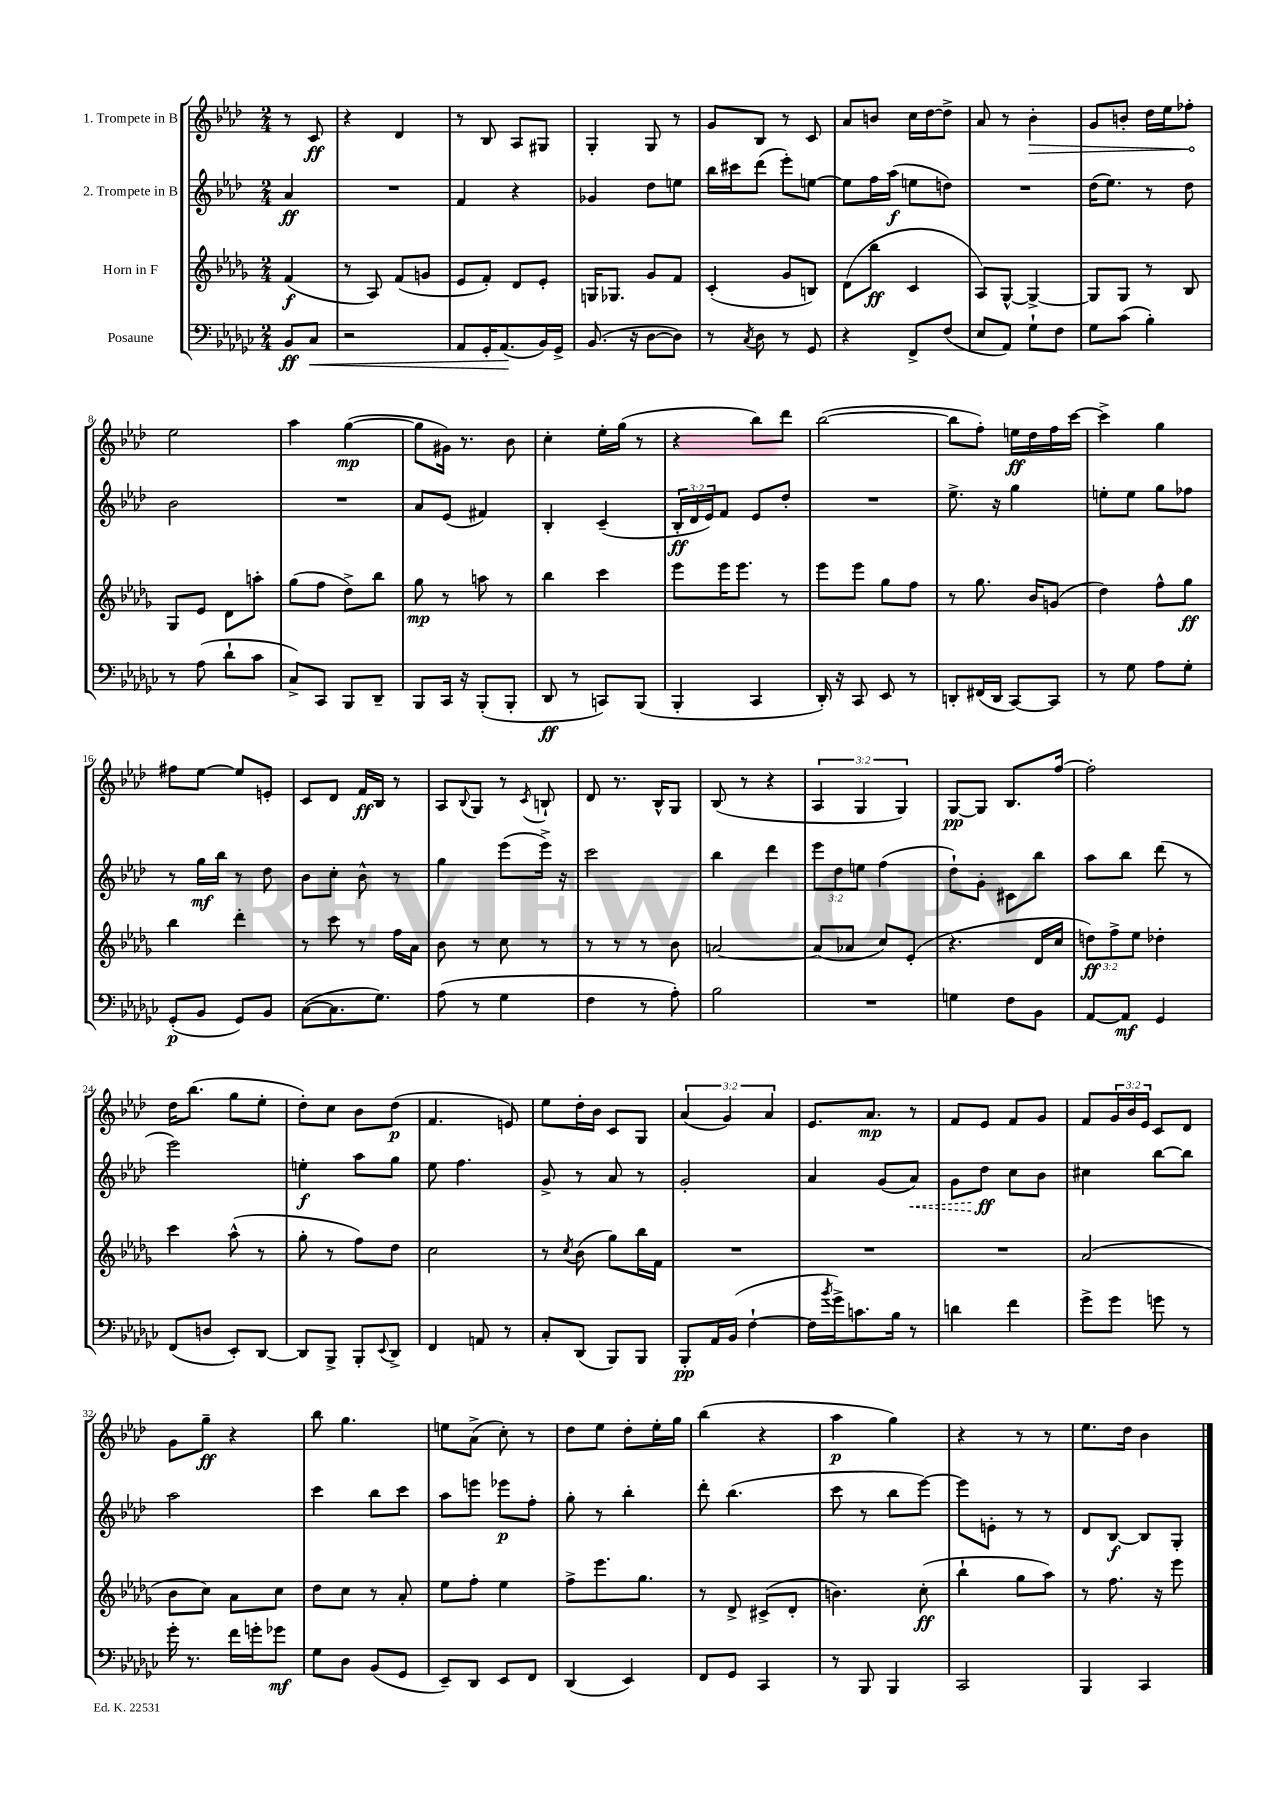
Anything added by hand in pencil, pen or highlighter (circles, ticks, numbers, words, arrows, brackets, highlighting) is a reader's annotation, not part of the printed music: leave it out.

**kern	**dynam	**kern	**dynam	**kern	**dynam	**kern	**dynam
*part4	*part4	*part3	*part3	*part2	*part2	*part1	*part1
*staff4	*staff4	*staff3	*staff3	*staff2	*staff2	*staff1	*staff1
*I"Posaune	*	*I"Horn in F	*	*I"2. Trompete in B	*	*I"1. Trompete in B	*
*clefF4	*	*clefG2	*	*clefG2	*	*clefG2	*
*k[b-e-a-d-g-c-]	*	*k[b-e-a-d-g-]	*	*k[b-e-a-d-]	*	*k[b-e-a-d-]	*
*M2/4	*	*M2/4	*	*M2/4	*	*M2/4	*
=	=	=	=	=	=	=	=
8BB-/L	ff	(4f/	f	4a-/	ff	8r	.
!	!LO:HP:b	!	!	!	!	!	!
8C-/J	<	.	.	.	.	8c/	ff
=1	=1	=1	=1	=1	=1	=1	=1
2r	.	8r	.	2r	.	4r	.
.	.	8A-/)	.	.	.	.	.
.	.	(8f/L	.	.	.	4d-/	.
.	.	8gn/J	.	.	.	.	.
=2	=2	=2	=2	=2	=2	=2	=2
8AA-/L	.	8e-/L	.	4f/	.	8r	.
16GG-'/K	.	8f'/J)	.	.	.	8B-/	.
(8.AA-/	.	.	.	.	.	.	.
.	.	8d-/L	.	4r	.	8A-/L	.
16BB-/L)	[	8e-'/J	.	.	.	8G#X/J	.
16GG-^/JJ	.	.	.	.	.	.	.
=3	=3	=3	=3	=3	=3	=3	=3
(8.BB-/	.	16Gn/KL	.	4g-X/	.	4G'/	.
.	.	8.G-X/J	.	.	.	.	.
16r	.	.	.	.	.	.	.
[8D-\L	.	8g-/L	.	8dd-\L	.	8G/	.
8D-\J])	.	8f/J	.	8een\J	.	8r	.
=4	=4	=4	=4	=4	=4	=4	=4
8r	.	(4c'/	.	16bb-\LL	.	8g/L	.
.	.	.	.	16ccc#X\J	.	.	.
8qC-/	.	.	.	.	.	.	.
8D-\	.	.	.	(8ddd-\J	.	8B-/J	.
8r	.	8g-/L	.	8eee-'\L)	.	8r	.
8GG-/	.	8Bn/J)	.	[8een\J	.	8c/	.
=5	=5	=5	=5	=5	=5	=5	=5
4r	.	(8d-\L	.	8ee\L]	.	8a-/L	.
.	.	8bb-'\J	ff	16ff\L	.	8bn/J	.
.	.	.	.	(16aa-\JJ	f	.	.
8FF^/L	.	4c/	.	8een\L	.	16cc\LL	.
.	.	.	.	.	.	[16dd-\J	.
(8F/J	.	.	.	8ddn\J)	.	8dd-^\J]	.
=6	=6	=6	=6	=6	=6	=6	=6
8E-/L	.	8A-/L)	.	2r	.	8a-/	.
8AA-/J)	.	[8G-^^/J	.	.	.	8r	.
!	!	!	!	!	!	!	!LO:HP:b
8G-`\L	.	4G-^/_	.	.	.	4b-'\	>
8F\J	.	.	.	.	.	.	.
=7	=7	=7	=7	=7	=7	=7	=7
8G-\L	.	8G-/L]	.	(16dd-\KL	.	8g/L	.
.	.	.	.	8.ee-\J)	.	.	.
(8c-\J	.	8G-/J	.	.	.	8bn'/J	.
4B-'\)	.	8r	.	8r	.	16dd-\LL	.
.	.	.	.	.	.	16ee-\J	.
.	.	8B-/	.	8dd-\	.	8ff-X'\J	.
.	.	.	.	.	.	.	]
!!LO:LB:g=z
=8	=8	=8	=8	=8	=8	=8	=8
8r	.	8G-/L	.	2b-\	.	2ee-\	.
(8A-\	.	8e-/J	.	.	.	.	.
8d-`\L	.	8d-\L	.	.	.	.	.
8c-\J	.	8aan'\J	.	.	.	.	.
=9	=9	=9	=9	=9	=9	=9	=9
8C-^/L)	.	(8gg-\L	.	2r	.	4aa-\	.
8CC-/J	.	8ff\J	.	.	.	.	.
8BBB-/L	.	8dd-^\L)	.	.	.	([4gg\	mp
8DD-~/J	.	8bb-\J	.	.	.	.	.
=10	=10	=10	=10	=10	=10	=10	=10
8BBB-/L	.	8gg-\	mp	8a-/L	.	8gg\L]	.
16CC-/Jk	.	8r	.	(8e-/J	.	16g#X\Jk)	.
16r	.	.	.	.	.	8.r	.
(8BBB-'/L	.	8aan\	.	4f#X/)	.	.	.
8BBB-'/J	.	8r	.	.	.	8b-\	.
=11	=11	=11	=11	=11	=11	=11	=11
8DD-/	ff	4bb-\	.	4B-'/	.	4cc'\	.
8r	.	.	.	.	.	.	.
8CCn/L)	.	4ccc\	.	(4c~/	.	16ee-'\LL	.
.	.	.	.	.	.	(16gg\JJ	.
(8BBB-/J	.	.	.	.	.	8r	.
=12	=12	=12	=12	=12	=12	=12	=12
4BBB-'/	.	8eee-\L	.	24B-'/LL	ff	4r	.
.	.	.	.	24d-/	.	.	.
.	.	.	.	24e-/J)	.	.	.
.	.	16eee-\K	.	8f/J	.	.	.
.	.	8.eee-\J	.	.	.	.	.
4CC-/	.	.	.	8e-/L	.	8bb-\L)	.
.	.	8r	.	8dd-'/J	.	8ddd-\J	.
=13	=13	=13	=13	=13	=13	=13	=13
16DD-'/)	.	8eee-\L	.	2r	.	([2bb-\	.
16r	.	.	.	.	.	.	.
8CC-/	.	8eee-\J	.	.	.	.	.
8EE-/	.	8gg-\L	.	.	.	.	.
8r	.	8ff\J	.	.	.	.	.
=14	=14	=14	=14	=14	=14	=14	=14
8DDn'/L	.	8r	.	8.ee-^\	.	8bb-\L]	.
(16FF#X/L	.	8.gg-\	.	.	.	8ff'\J)	.
16DD/JJ	.	.	.	16r	.	.	.
[8CC-/L)	.	.	.	4gg\	.	16een\LL	ff
.	.	16b-/KL	.	.	.	16dd-\	.
8CC-/J]	.	(8gn/J	.	.	.	16ff\	.
.	.	.	.	.	.	[16ccc\JJ	.
=15	=15	=15	=15	=15	=15	=15	=15
8r	.	4dd-\)	.	8een'\L	.	4ccc^\]	.
8G-\	.	.	.	8ee\J	.	.	.
8A-\L	.	8ff^^\L	.	8gg\L	.	4gg\	.
8G-'\J	.	8gg-\J	ff	8ff-X\J	.	.	.
!!LO:LB:g=z
=16	=16	=16	=16	=16	=16	=16	=16
(8GG-'/L	p	4bb-\	.	8r	.	8ff#X\L	.
8BB-/J	.	.	.	16gg\LL	mf	[8ee-\J	.
.	.	.	.	16bb-\JJ	.	.	.
8GG-/L)	.	4ddd-'\	.	8r	.	8ee-/L]	.
8BB-/J	.	.	.	8dd-\	.	8en'/J	.
=17	=17	=17	=17	=17	=17	=17	=17
([8C-\L	.	8r	.	8b-\L	.	8c/L	.
8.C-\]	.	8ccc\	.	8cc'\J	.	8d-/J	.
.	.	8r	.	8b-^^\	.	16f/LL	ff
8.G-\J)	.	.	.	.	.	16B-/JJ	.
.	.	16ff\LL	.	8r	.	8r	.
.	.	16a-\JJ	.	.	.	.	.
=18	=18	=18	=18	=18	=18	=18	=18
(8A-\	.	8b-\	.	4gg\	.	8A-/L	.
.	.	.	.	.	.	8qqB-/	.
8r	.	8r	.	.	.	8G/J	.
4G-\	.	8cc\	.	(8eee-\L	.	8r	.
.	.	.	.	.	.	8qc/	.
.	.	8r	.	16eee-^\Jk)	.	8Bn`/	.
.	.	.	.	16r	.	.	.
=19	=19	=19	=19	=19	=19	=19	=19
4F\	.	8r	.	2ccc\	.	8d-/	.
.	.	8r	.	.	.	8.r	.
8r	.	8r	.	.	.	.	.
.	.	.	.	.	.	16B-^^/KL	.
8A-'\)	.	8b-\	.	.	.	8G/J	.
=20	=20	=20	=20	=20	=20	=20	=20
2B-\	.	[2an/	.	4bb-\	.	(8B-/	.
.	.	.	.	.	.	8r	.
.	.	.	.	4ddd-\	.	4r	.
=21	=21	=21	=21	=21	=21	=21	=21
2r	.	(8a/L]	.	12eee-\L	.	6A-/	.
.	.	.	.	12dd-\	.	.	.
.	.	8a-X/J	.	.	.	.	.
.	.	.	.	12een\J	.	6G/	.
.	.	8cc/L)	.	(4ff\	.	.	.
.	.	.	.	.	.	6G/)	.
.	.	(8e-'/J	.	.	.	.	.
=22	=22	=22	=22	=22	=22	=22	=22
4Gn\	.	4.r	.	8dd-`\L)	.	[8G/L	pp
.	.	.	.	8g'\J	.	8G/J]	.
8F\L	.	.	.	8c#X\L	.	8.B-/L	.
8BB-\J	.	16d-/LL	.	8bb-\J	.	.	.
.	.	16cc/JJ	.	.	.	[16ff/Jk	.
=23	=23	=23	=23	=23	=23	=23	=23
[8AA-/L	.	12ddn\L)	ff	8aa-\L	.	2ff'\]	.
.	.	12ff^\	.	.	.	.	.
8AA-/J]	mf	.	.	8bb-\J	.	.	.
.	.	12ee-\J	.	.	.	.	.
4GG-/	.	4dd-X'\	.	(8ddd-\	.	.	.
.	.	.	.	8r	.	.	.
!!LO:LB:g=z
=24	=24	=24	=24	=24	=24	=24	=24
(8FF/L	.	4ccc\	.	2eee-\)	.	16dd-\KL	.
.	.	.	.	.	.	(8.bb-\J	.
8Dn/J	.	.	.	.	.	.	.
8EE-'/L)	.	(8aa-^^\	.	.	.	8gg\L	.
[8DD-/J	.	8r	.	.	.	8ee-'\J	.
=25	=25	=25	=25	=25	=25	=25	=25
8DD-/L]	.	8gg-'\	.	4een'\	f	8dd-'\L)	.
8BBB-^/J	.	8r	.	.	.	8cc\J	.
8BBB-'/L	.	8ff\L)	.	8aa-\L	.	8b-\L	.
8qqEE-/	.	.	.	.	.	.	.
8DD-^/J	.	8dd-\J	.	8gg\J	.	(8dd-\J	p
=26	=26	=26	=26	=26	=26	=26	=26
4FF/	.	2cc\	.	8ee-\	.	4.f/	.
.	.	.	.	4.ff\	.	.	.
8AAn/	.	.	.	.	.	.	.
8r	.	.	.	.	.	8en/)	.
=27	=27	=27	=27	=27	=27	=27	=27
8C-'/L	.	8r	.	8g^/	.	8ee-\L	.
.	.	8qcc/	.	.	.	.	.
(8DD-/J	.	(8b-\	.	8r	.	16dd-'\L	.
.	.	.	.	.	.	16b-\JJ	.
8BBB-/L)	.	8gg-\L)	.	8a-/	.	8c/L	.
8BBB-/J	.	16bb-\L	.	8r	.	8G/J	.
.	.	16f\JJ	.	.	.	.	.
=28	=28	=28	=28	=28	=28	=28	=28
8BBB-'/L	pp	2r	.	2g'/	.	(6a-/	.
16AA-/L	.	.	.	.	.	.	.
.	.	.	.	.	.	6g/)	.
(16BB-/JJ	.	.	.	.	.	.	.
[4F`\	.	.	.	.	.	.	.
.	.	.	.	.	.	6a-/	.
=29	=29	=29	=29	=29	=29	=29	=29
16F\LL]	.	2r	.	4a-/	.	8.e-/L	.
8qb-/	.	.	.	.	.	.	.
16g-^\J)	.	.	.	.	.	.	.
8.cn\	.	.	.	.	.	.	.
.	.	.	.	.	.	8.a-/J	mp
.	.	.	.	(8g/L	.	.	.
16B-\Jk	.	.	.	.	.	.	.
!	!	!	!	!	!LO:HP:b	!	!
8r	.	.	.	8a-/J)	<	8r	.
=30	=30	=30	=30	=30	=30	=30	=30
4dn\	.	2r	.	8g\L	.	8f/L	.
.	.	.	.	8dd-\J	ff	8e-/J	.
4f\	.	.	.	8cc\L	[	8f/L	.
.	.	.	.	8b-\J	.	8g/J	.
=31	=31	=31	=31	=31	=31	=31	=31
8g-^\L	.	(2a-/	.	4cc#X\	.	8f/L	.
8g-\J	.	.	.	.	.	24g/L	.
.	.	.	.	.	.	24b-/	.
.	.	.	.	.	.	24e-/JJ	.
8gn\	.	.	.	[8bb-\L	.	8c/L	.
8r	.	.	.	8bb-\J]	.	8d-/J	.
!!LO:LB:g=z
=32	=32	=32	=32	=32	=32	=32	=32
16g-'\	.	8b-\L	.	2aa-\	.	8g\L	.
8.r	.	.	.	.	.	.	.
.	.	8cc\J)	.	.	.	8gg~\J	ff
16f\LL	.	8a-\L	.	.	.	4r	.
16gn'\J	.	.	.	.	.	.	.
8g-X\J	mf	8cc\J	.	.	.	.	.
=33	=33	=33	=33	=33	=33	=33	=33
8G-\L	.	8dd-\L	.	4ccc\	.	8bb-\	.
8D-\J	.	8cc\J	.	.	.	4.gg\	.
(8BB-/L	.	8r	.	8bb-\L	.	.	.
8GG-/J	.	8a-'/	.	8ccc\J	.	.	.
=34	=34	=34	=34	=34	=34	=34	=34
8EE-~/L)	.	8ee-\L	.	8aa-\L	.	8een\L	.
8DD-/J	.	8ff'\J	.	8eeen\J	.	(8a-^\J	.
8EE-/L	.	4ee-\	.	8eee-X\L	p	8cc'\)	.
8FF/J	.	.	.	8ff'\J	.	8r	.
=35	=35	=35	=35	=35	=35	=35	=35
(4DD-/	.	8ff^\L	.	8gg'\	.	8dd-\L	.
.	.	8.eee-\	.	8r	.	8ee-\J	.
4EE-/)	.	.	.	4bb-'\	.	8dd-'\L	.
.	.	8.gg-\J	.	.	.	.	.
.	.	.	.	.	.	16ee-'\L	.
.	.	.	.	.	.	16gg\JJ	.
=36	=36	=36	=36	=36	=36	=36	=36
8FF/L	.	8r	.	8ddd-'\	.	(4bb-\	.
8GG-/J	.	8d-^/	.	(4.bb-\	.	.	.
4CC-/	.	(8c#X^/L	.	.	.	4r	.
.	.	8d-'/J	.	.	.	.	.
=37	=37	=37	=37	=37	=37	=37	=37
8r	.	4.bn\)	.	8ccc\	.	4aa-\	p
8BBB-/	.	.	.	8r	.	.	.
4BBB-/	.	.	.	8bb-\L	.	4gg\)	.
.	.	(8cc'\	ff	[8eee-\J)	.	.	.
=38	=38	=38	=38	=38	=38	=38	=38
2CC-/	.	4bb-`\	.	8eee-\L]	.	4r	.
.	.	.	.	8en'\J	.	.	.
.	.	8gg-\L	.	8r	.	8r	.
.	.	8aa-\J)	.	8r	.	8r	.
=39	=39	=39	=39	=39	=39	=39	=39
4BBB-/	.	8r	.	8d-/L	.	8.ee-\L	.
.	.	8.ff\	.	[8B-/J	f	.	.
.	.	.	.	.	.	16dd-\Jk	.
4CC-/	.	.	.	8B-/L]	.	4b-\	.
.	.	16r	.	.	.	.	.
.	.	8eee-\	.	8G'/J	.	.	.
==	==	==	==	==	==	==	==
*-	*-	*-	*-	*-	*-	*-	*-
